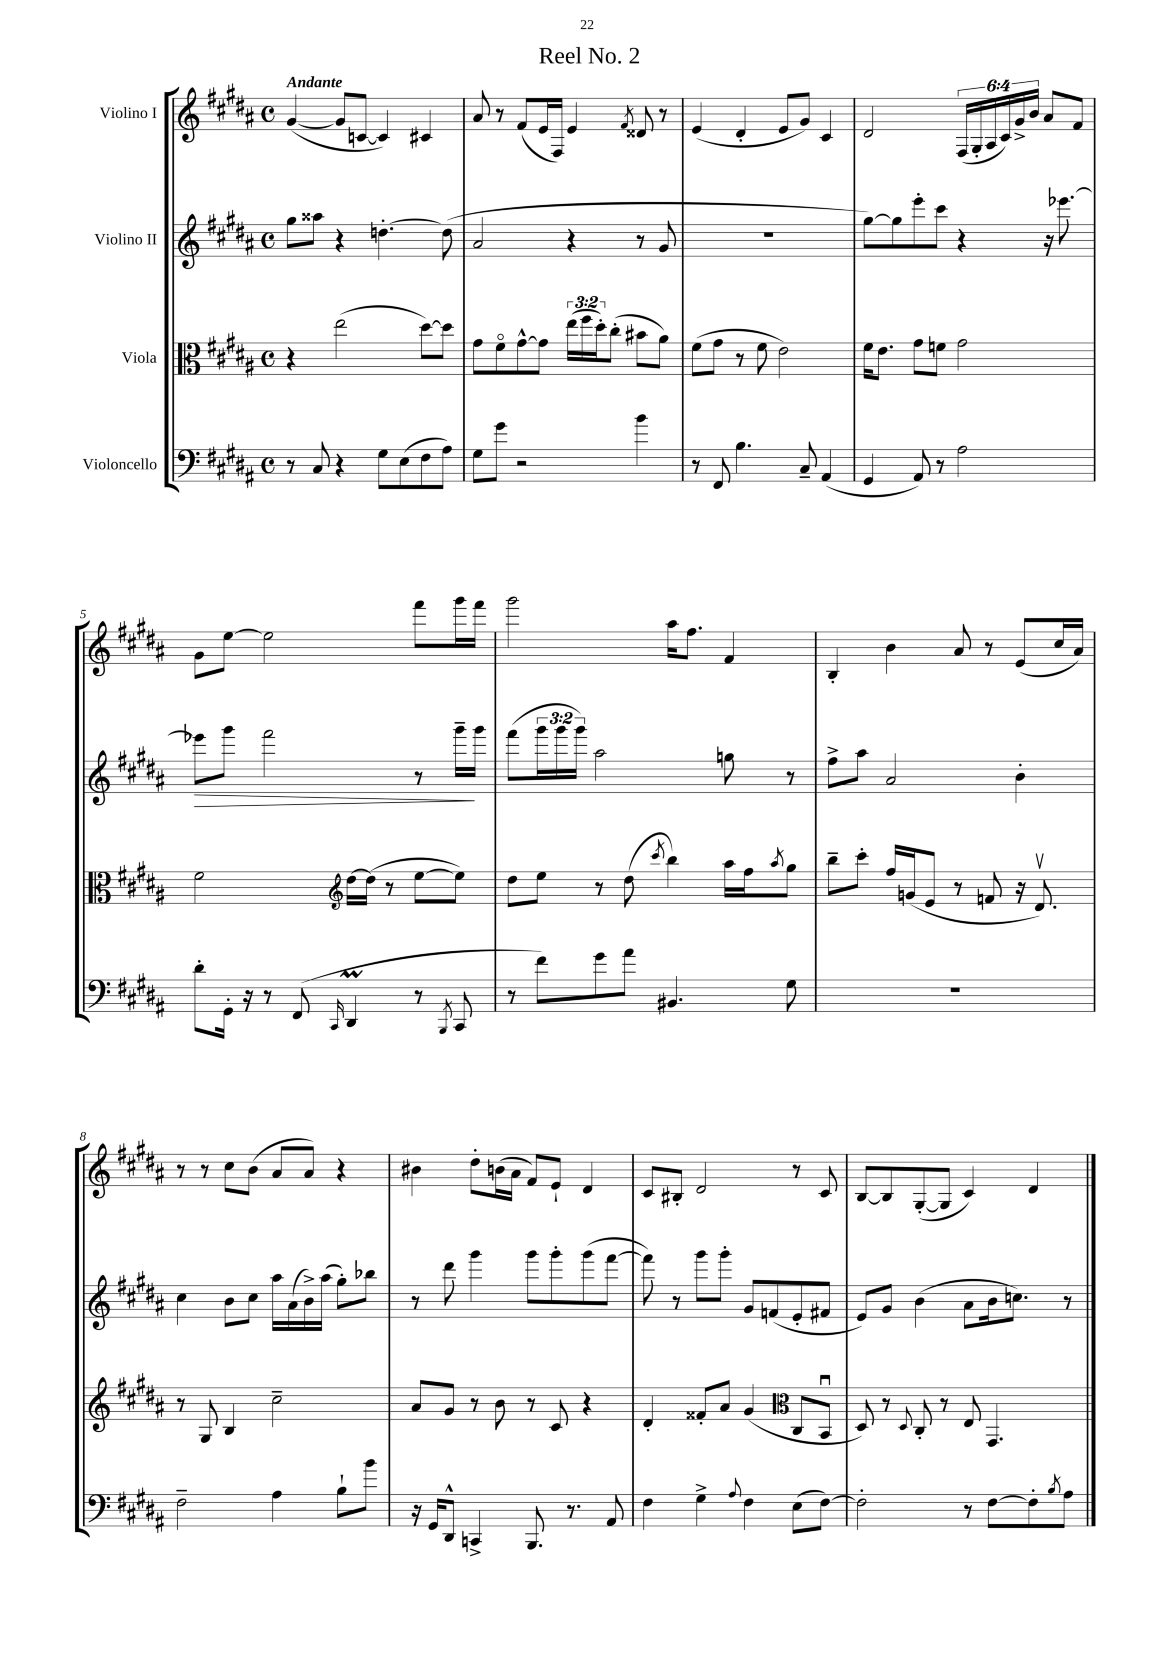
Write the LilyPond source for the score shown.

\header { title = "Reel No. 2" }
<<
\new StaffGroup <<
\new Staff = "s0" \with { instrumentName = "Violino I" } {
    \clef treble \key b \major \defaultTimeSignature \time 4/4 \override Staff.TupletNumber.text = #tuplet-number::calc-fraction-text \tempo "Andante"
    gis'4~( gis'8 c'8~ c'4) cis'4 |
    ais'8 r8 fis'8( e'16 fis16) e'4 \acciaccatura { fis'8 } disis'8 r8 |
    e'4( dis'4-. e'8 gis'8) cis'4 |
    dis'2 \tuplet 6/4 { fis16( gis16-. ais16 cis'16) gis'16-> b'16 } ais'8 fis'8 |
    gis'8 e''8~ e''2 fis'''8 gis'''16 fis'''16 |
    gis'''2 ais''16 fis''8. fis'4 |
    b4-. b'4 ais'8 r8 e'8( cis''16 ais'16) |
    r8 r8 cis''8 b'8( ais'8 ais'8) r4 |
    bis'4 dis''8-. b'16( ais'16 fis'8) e'8-! dis'4 |
    cis'8 bis8-. dis'2 r8 cis'8 |
    b8~ b8 gis8~-.( gis8 cis'4) dis'4 \bar "|." |
}
\new Staff = "s1" \with { instrumentName = "Violino II" } {
    \clef treble \key b \major \defaultTimeSignature \time 4/4 \override Staff.TupletNumber.text = #tuplet-number::calc-fraction-text
    gis''8 aisis''8 r4 d''4.~-. d''8( |
    ais'2 r4 r8 gis'8 |
    R1 |
    gis''8~) gis''8 e'''8-. cis'''8 r4 r16 ees'''8.~ |
    ees'''8\> gis'''8 fis'''2 r8 gis'''16--\! gis'''16 |
    fis'''8( \tuplet 3/2 { gis'''16 gis'''16 gis'''16) } ais''2 g''8 r8 |
    fis''8-> ais''8 ais'2 b'4-. |
    cis''4 b'8 cis''8 ais''16 ais'16( b'16->) ais''16( gis''8-.) bes''8 |
    r8 dis'''8 gis'''4 gis'''8 gis'''8-. gis'''8( fis'''8~ |
    fis'''8) r8 gis'''8 gis'''8-. gis'8 f'8( e'8-. fis'8 |
    e'8) gis'8 b'4( ais'8 b'16 c''8.) r8 \bar "|." |
}
\new Staff = "s2" \with { instrumentName = "Viola" } {
    \clef alto \key b \major \defaultTimeSignature \time 4/4 \override Staff.TupletNumber.text = #tuplet-number::calc-fraction-text
    r4 e''2( dis''8~) dis''8 |
    gis'8 fis'8\flageolet gis'8~-^ gis'8 \tuplet 3/2 { e''16( fis''16 dis''16-.) } cis''8-.( bis'8 ais'8) |
    fis'8( gis'8 r8 fis'8 e'2) |
    fis'16 e'8. gis'8 f'8 gis'2 |
    fis'2 \clef treble dis''16~ dis''16( r8 e''8~ e''8) |
    dis''8 e''8 r8 dis''8( \acciaccatura { cis'''8 } b''4) ais''16 fis''16 \acciaccatura { ais''8 } gis''8 |
    b''8-- cis'''8-. fis''16 g'16( e'8 r8 f'8 r16 dis'8.\upbow) |
    r8 gis8 b4 cis''2-- |
    ais'8 gis'8 r8 b'8 r8 cis'8 r4 |
    dis'4-. fisis'8-. ais'8 gis'4( \clef alto cis8 b,8\downbow |
    dis8) r8 \appoggiatura { dis8 } cis8-. r8 e8 gis,4. \bar "|." |
}
\new Staff = "s3" \with { instrumentName = "Violoncello" } {
    \clef bass \key b \major \defaultTimeSignature \time 4/4
    r8 cis8 r4 gis8 e8( fis8 ais8) |
    gis8 gis'8 r2 b'4 |
    r8 fis,8 b4. cis8-- ais,4( |
    gis,4 ais,8) r8 ais2 |
    dis'8-. gis,16-. r16 r8 fis,8( \grace { cis,16 } dis,4\prall r8 \acciaccatura { b,,8 } cis,8 |
    r8 fis'8) gis'8 ais'8 bis,4. gis8 |
    R1 |
    fis2-- ais4 b8-! b'8 |
    r16 gis,16 dis,8-^ c,4-> b,,8. r8. ais,8 |
    fis4 gis4-> \appoggiatura { ais8 } fis4 e8( fis8~) |
    fis2-. r8 fis8~ fis8-. \acciaccatura { b8 } ais8 \bar "|." |
}
>>
>>
